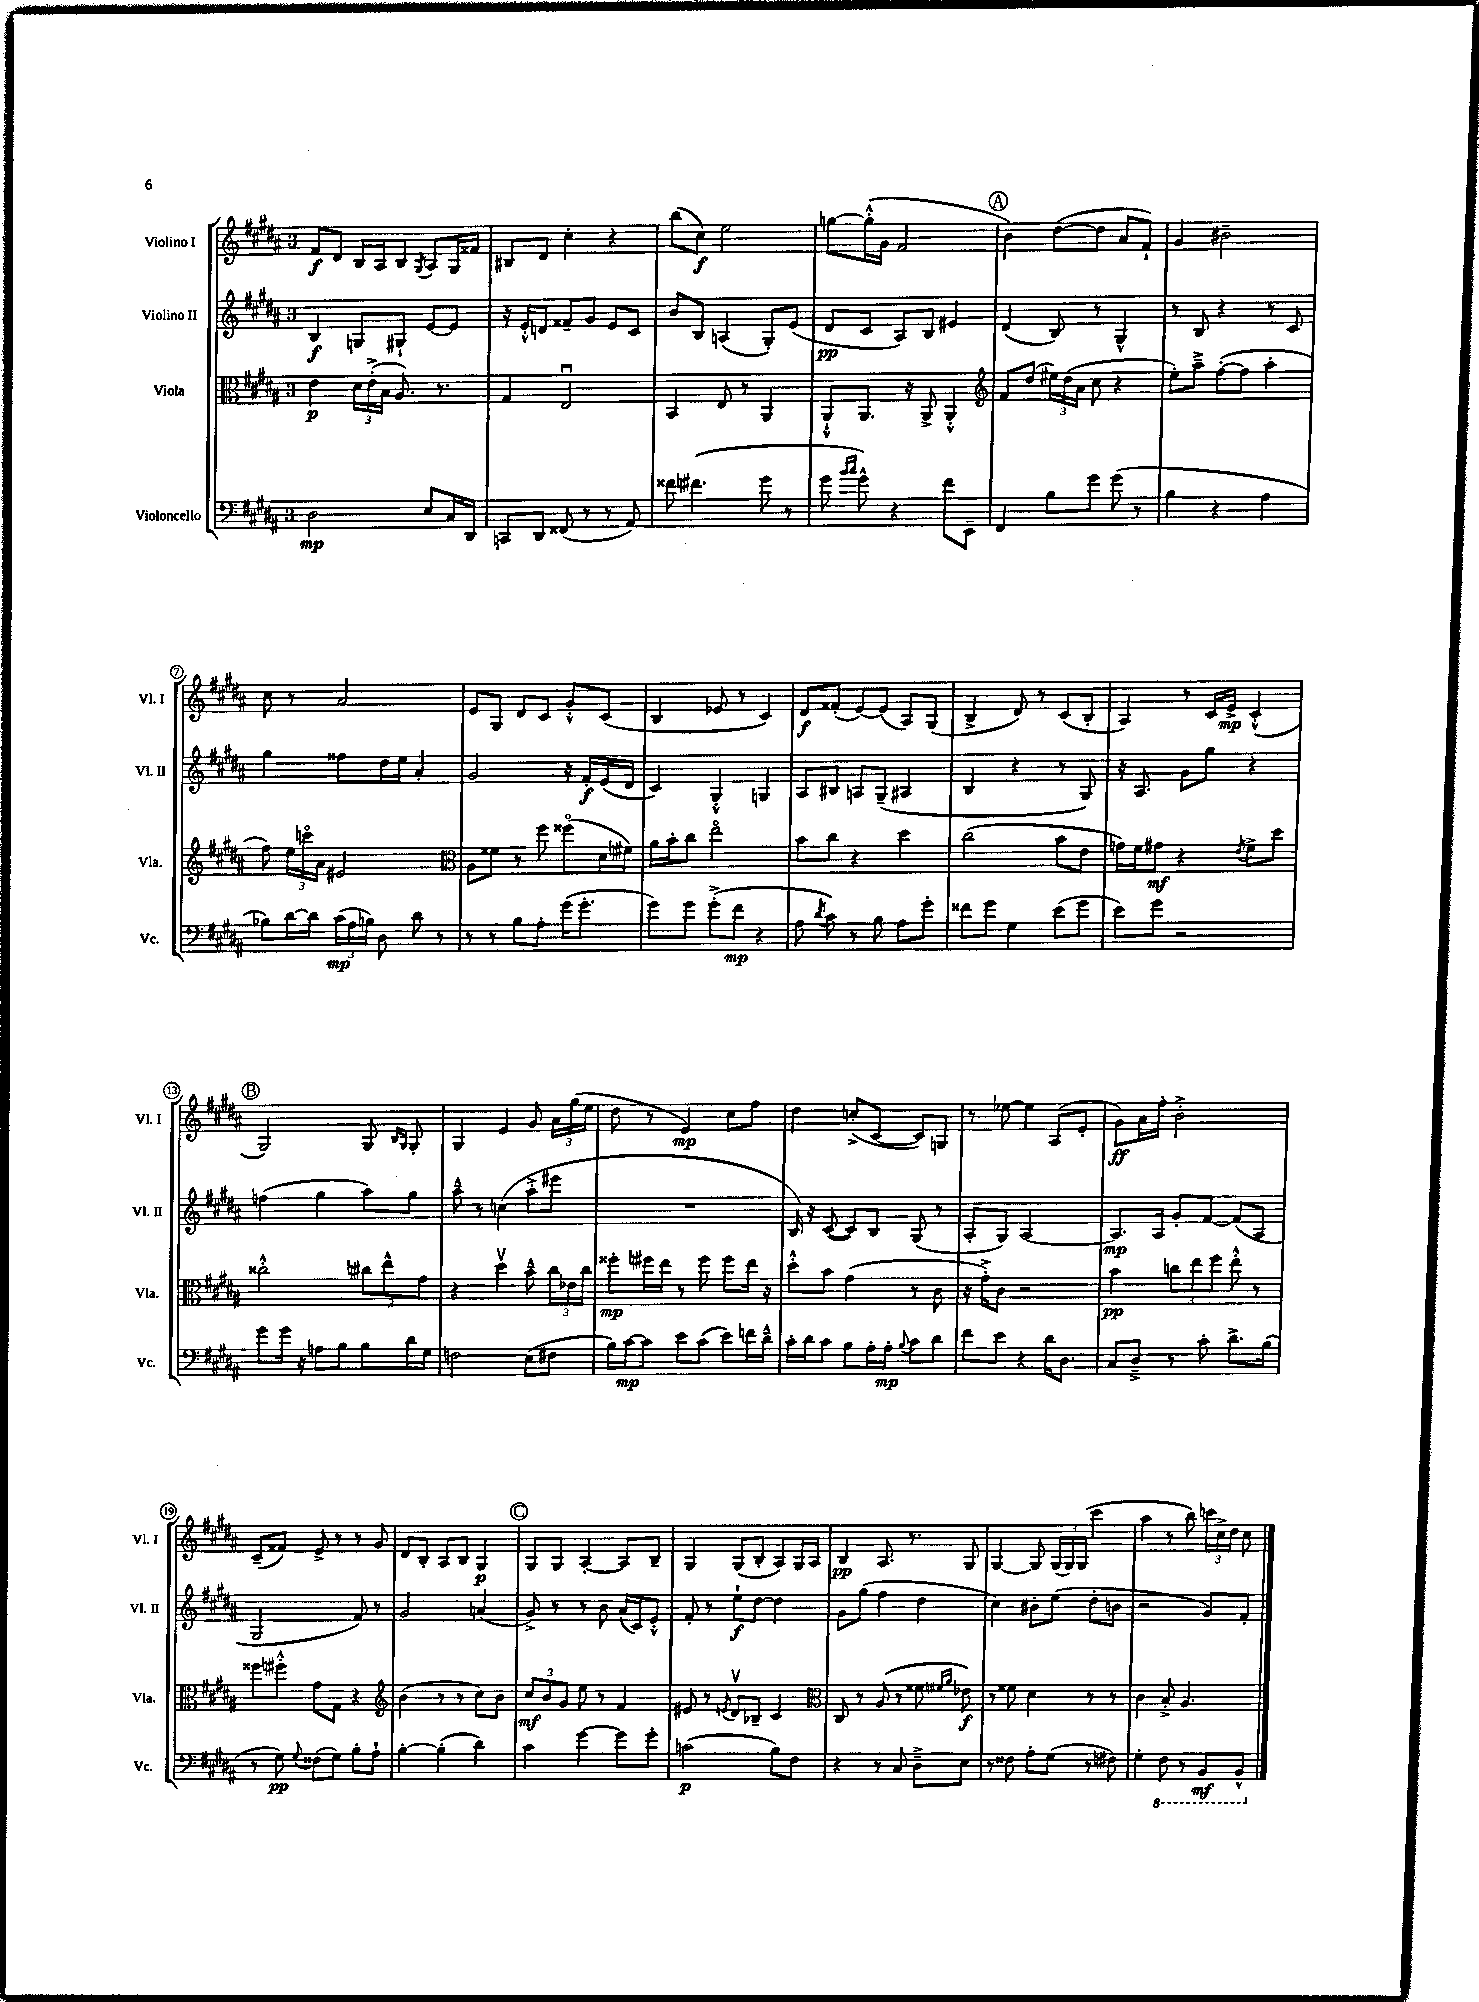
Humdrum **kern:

**kern	**kern	**kern	**kern
*staff4	*staff3	*staff2	*staff1
*clefF4	*clefC3	*clefG2	*clefG2
*k[f#c#g#d#a#]	*k[f#c#g#d#a#]	*k[f#c#g#d#a#]	*k[f#c#g#d#a#]
*M3/4	*M3/4	*M3/4	*M3/4
2D#	4e	4B	8f#
.	.	.	8d#
.	24d#	8G	16B
.	(24e'^	.	.
.	.	.	16A#
.	24B	.	.
.	8.A#)	8G#`	8B
.	.	.	8qG#
8E	.	[8e	8A#
.	8.r	.	.
16C#	.	8e]	16G#
16DD#	.	.	16f##
=	=	=	=
8CC	4G#	16r	8B#
.	.	16e'^^	.
8DD#	.	8d	8d#
(8FF##	2Eu	8f##~	4cc#'
8r	.	8g#	.
8r	.	8e	4r
8AA#)	.	8c#	.
=	=	=	=
8f##	4BB	8b	(8bb
(4.f#	.	8B	8cc#)
.	8E	(4A	2ee
.	8r	.	.
8g#	4AA#	8G#')	.
8r	.	(8e	.
=	=	=	=
8g#	8AA#`^^	8d#	[8gg
16qqb	.	.	.
16qqcc#	.	.	.
8g#^^)	8.AA#	8c#	(16gg'^^]
.	.	.	16g#
4r	.	8A#)	2f#
.	16r	.	.
.	8AA#^	8B	.
8f#	4AA#'^^	4e#	.
8EE~	.	.	.
=	=	=	=
*	*clefG2	*	*
4FF#	8f#	(4d#	4b)
.	(8dd#	.	.
8B	24ee#)	8B)	([8dd#
.	(24dd#	.	.
.	24a#	.	.
8g#	8cc#	8r	8dd#]
(8g#	4r	4G#^^	8a#
8r	.	.	8f#`)
=	=	=	=
4B	8ee')	8r	4g#
.	8aa#~^	8B	.
4r	([8ff#'	4r	2b#~
.	8ff#]	.	.
4A#	4aa#'	8r	.
.	.	8c#	.
=	=	=	=
8B-)	8ff#)	4gg#	8cc#
[16d#	24ee	.	8r
.	24ccco	.	.
16d#]	.	.	.
.	24a#	.	.
(24c#	2e#	8ff##	2a#
24A#	.	.	.
24B)	.	.	.
8D#	.	16dd#	.
.	.	16ee	.
8d#	.	4a#'	.
8r	.	.	.
=	=	=	=
*	*clefC3	*	*
8r	8A#	2g#	8e
8r	8f##	.	8G#
8B	8r	.	8d#
8A#'	8ff#	.	8c#
(16g#	(8ff##o	16r	8g#'^^
8.g#'	.	16f#'	.
.	16d#	(16e	(8c#
.	16f#)	16d#	.
=	=	=	=
8g#)	16a#	4c#)	4B
.	16b'	.	.
8g#	8cc#	.	.
(8g#'^	2eeo	4G#'^^	8e-
8f#	.	.	8r
4r	.	4G	4c#)
=	=	=	=
8A#	8b	8A#	8d#
8qd#	.	.	.
8c#)	8cc#	8B#	(8f##'
8r	4r	8A	[8e)
8B	.	(8G#~	(8e]
8A#	4dd#	4A#	8A#)
8g#'	.	.	(8G#
=	=	=	=
8f##	(2cc#	4B	4B^
8g#	.	.	.
4G#	.	4r	8d#)
.	.	.	8r
(8e	8b	8r	(8c#
8g#	8e	8G#)	8B'
=	=	=	=
8e)	16g)	16r	4A#)
.	16f#	8.A#	.
8g#	8g#	.	.
2r	4r	8g#	8r
.	.	8gg#	16c#
.	.	.	16e^
.	8qe	.	.
.	8f#^	4r	(4c#'^^
.	8dd#	.	.
=	=	=	=
8g#	2cc##'^^	(4ff	2G#)
16g#	.	.	.
16r	.	.	.
8A	.	4gg#	.
8B	.	.	.
8B	12cc#	8aa#)	8G#
.	12ee^^	.	.
.	.	.	16qqB
.	.	.	16qqG#
16d#	.	8gg#	8G#'
.	12g#	.	.
16G#	.	.	.
=	=	=	=
2F	4r	8aa#~^^	4G#
.	.	8r	.
.	4dd#v	(4cc	4e
(8E	8b~^^	8aa#'^	8g#
8F#	24cc#	8eee#	24a#
.	24e-	.	(24gg#
.	24cc#	.	24ee
=	=	=	=
16B)	8ff##'	2.r	8dd#
[16c#	.	.	.
8c#]	16ff#	.	8r
.	16ee	.	.
8e	8r	.	4e)
(8c#	8ff#	.	.
8e)	8ff#	.	8cc#
16f	16ee	.	8ff#
16d#~^^	16r	.	.
=	=	=	=
16c#'	8dd#'^^	16B)	4dd#
16d#	.	16r	.
8c#	8b	([8c#	.
8B	(4g#	8c#])	(8cc'^
16A#'	.	8B	[8c#
16A#'	.	.	.
8qqB	.	.	.
8c#	8r	(8G#	8c#])
8d#	8c#	8r	8G
=	=	=	=
8f#	16r	8A#'	8r
.	16g#'^)	.	.
8e	8c#	8G#)	[8ee-
4r	2r	[2A#	4ee-]
16d#	.	.	(8A#
8.D#	.	.	.
.	.	.	8e'
=	=	=	=
8C#	4b	8.A#]	8g#)
8D#~^	.	.	16a#
.	.	16A#	16ff#'
8r	12cc	8g#'	2b'^
.	12ee	.	.
8c#'	.	[8f#	.
.	12ff#	.	.
8.d#^	8ee'^^	(8f#]	.
.	8r	8A#	.
(16B	.	.	.
=	=	=	=
8r	8ff##	2G#	(8c#~
8G#)	8ff#'^^	.	8f##)
8qqG#	.	.	.
(8F##	8g#	.	8e^
8G#)	8G#	.	8r
8B'	4r	8f#)	8r
8A#`	.	8r	8g#
=	=	=	=
*	*clefG2	*	*
[4B'	(4b	2g#	8d#
.	.	.	8B'
(4B']	8r	.	8A#
.	8r	.	8B
4d#)	8cc#)	(4a	4G#
.	8b	.	.
=	=	=	=
4c#	12cc#	8g#^)	8G#
.	12b	.	.
.	.	8r	8G#
.	12g#	.	.
[4g#	8ee	8r	[4A#'
.	8r	8b	.
8g#]	4f#	(16a#	8A#]
.	.	16c#)	.
8g#'	.	8e'^^	8B~
=	=	=	=
(2c	8e#	8f#'	4G#
.	8r	8r	.
.	8qe	.	.
.	8d#v	8ee`	(8G#
.	8B-~	[8dd#	8B'
8B)	4c#	4dd#]	8A#)
8F#	.	.	16G#
.	.	.	16A#
=	=	=	=
*	*clefC3	*	*
4r	8C#	8g#	4B
.	8r	(8gg#	.
8r	(8A#	4ff#	8.A#
8C#	8r	.	.
.	.	.	8.r
8D#~^	8f##	4dd#	.
.	16qqf#	.	.
.	16qqa#	.	.
8E	8e-)	.	8G#
=	=	=	=
8r	8r	4cc#)	[4G#
8F##	8f##	.	.
8A#'	4d#	8b#'	8G#]
(8G#	.	(8ee	(24G#
.	.	.	24G#)
.	.	.	(24G#
8r	8r	8dd#'	4ccc#
8F#)	8r	8b	.
=	=	=	=
4G#'	4c#	2r	4aa#
8FF#	8B'^	.	8r
8r	4.A#	.	8bb)
8BBB	.	8g#)	24ccc
.	.	.	24cc#^
.	.	.	24dd#
8BBB^^	.	8f#'	8cc#
==	==	==	==
*-	*-	*-	*-
